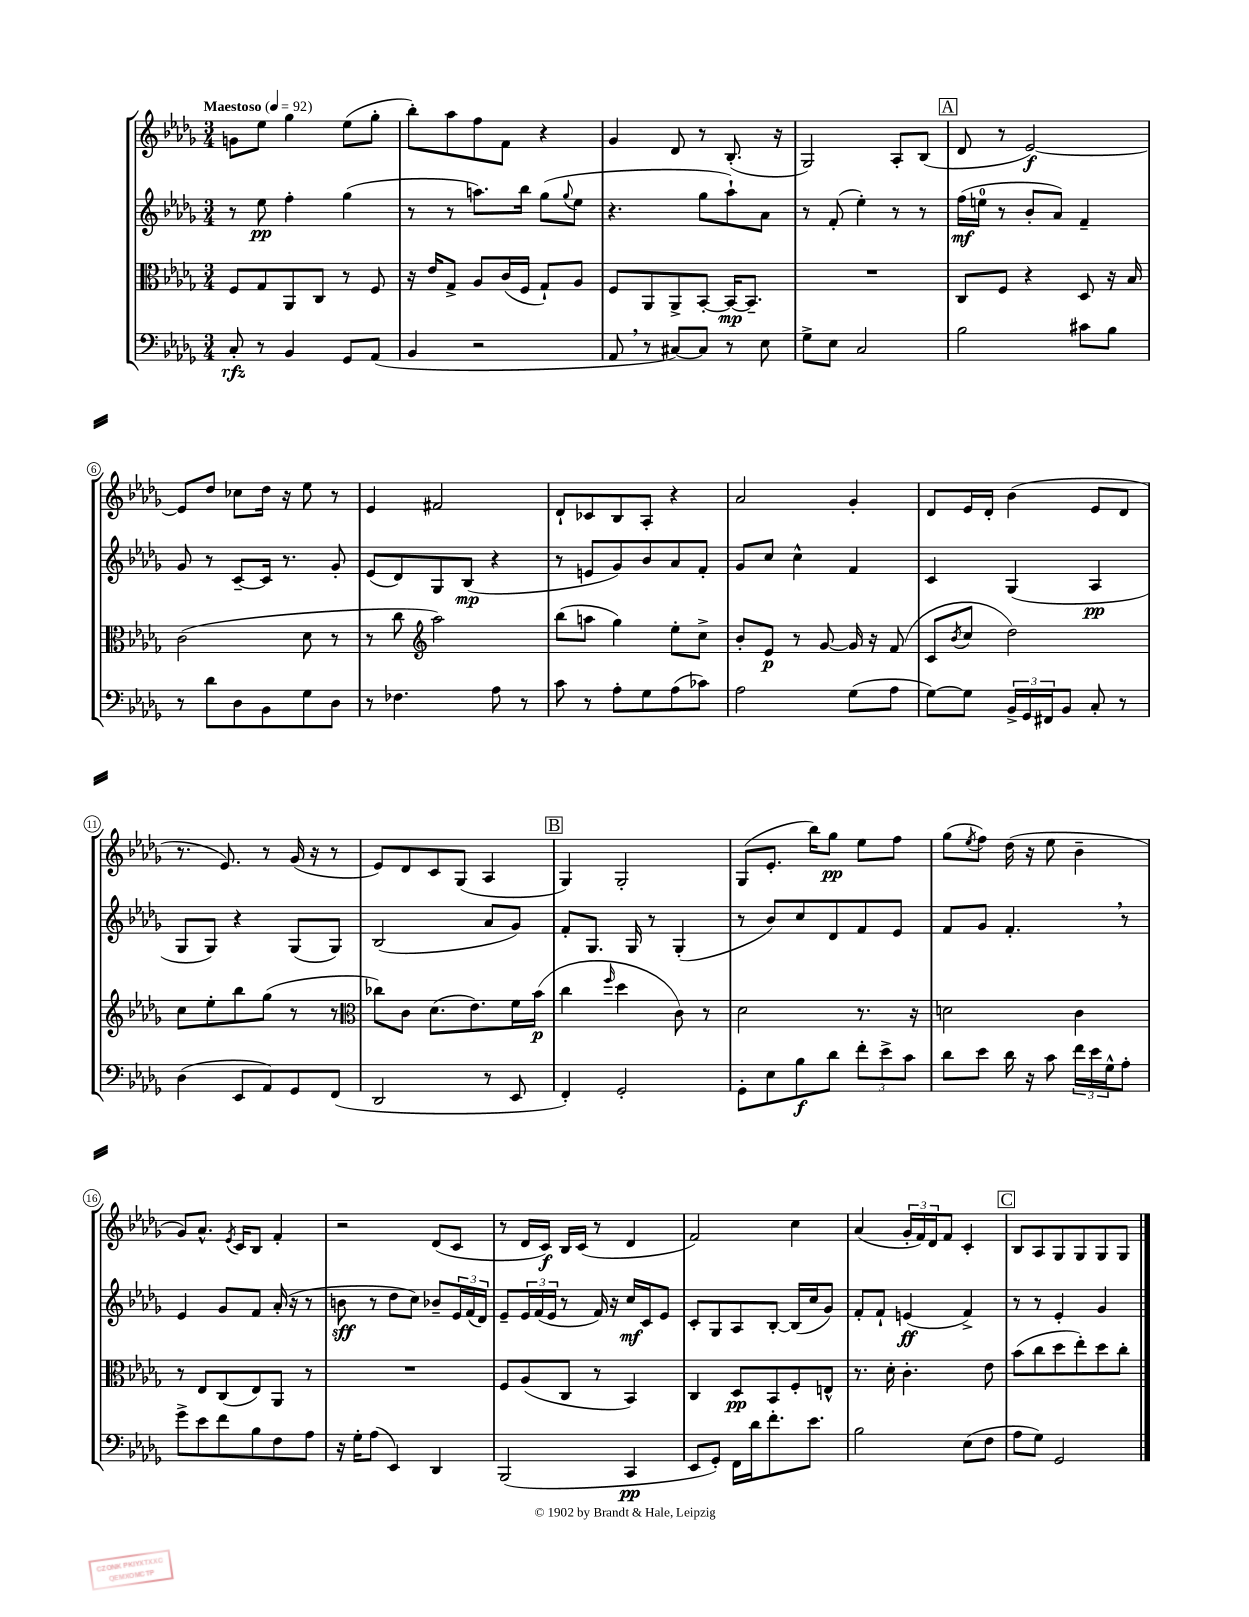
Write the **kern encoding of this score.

**kern	**dynam	**kern	**dynam	**kern	**dynam	**kern	**dynam
*part4	*part4	*part3	*part3	*part2	*part2	*part1	*part1
*staff4	*staff4	*staff3	*staff3	*staff2	*staff2	*staff1	*staff1
*clefF4	*	*clefC3	*	*clefG2	*	*clefG2	*
*k[b-e-a-d-g-]	*	*k[b-e-a-d-g-]	*	*k[b-e-a-d-g-]	*	*k[b-e-a-d-g-]	*
*M3/4	*	*M3/4	*	*M3/4	*	*M3/4	*
*MM92	*	*MM92	*	*MM92	*	*MM92	*
=1	=1	=1	=1	=1	=1	=1	=1
!	!	!	!	!	!	!LO:TX:a:B:t=Maestoso	!
8C'/	rfz	8F/L	.	8r	.	8gn\L	.
8r	.	8G-/	.	8ee-\	pp	8ee-\J	.
4BB-/	.	8AA-/	.	4ff'\	.	4gg-\	.
.	.	8C/J	.	.	.	.	.
8GG-/L	.	8r	.	(4gg-\	.	(8ee-\L	.
(8AA-/J	.	8F/	.	.	.	8gg-'\J	.
=2	=2	=2	=2	=2	=2	=2	=2
4BB-/	.	16r	.	8r	.	8bb-'\L)	.
.	.	16e-/KL	.	.	.	.	.
.	.	8G-^/J	.	8r	.	8aa-\	.
2r	.	8A-/L	.	8.aan\L)	.	8ff\	.
.	.	(16c/L	.	.	.	8f\J	.
.	.	16F/JJ	.	16bb-\Jk	.	.	.
.	.	8G-`/L)	.	(8gg-\L	.	4r	.
.	.	.	.	8qqgg-/	.	.	.
.	.	8A-/J	.	8ee-\J	.	.	.
=3	=3	=3	=3	=3	=3	=3	=3
8AA-,/	.	8F/L	.	4.r	.	4g-/	.
8r	.	8AA-/	.	.	.	.	.
[8C#X/L)	.	8AA-^/	.	.	.	8d-/	.
8C#/J]	.	[8BB-'/J	.	8gg-\L	.	8r	.
8r	.	16BB-/KL_	mp	8aa-`\)	.	(8.B-'/	.
.	.	8.BB-~/J]	.	.	.	.	.
8E-\	.	.	.	8a-\J	.	.	.
.	.	.	.	.	.	16r	.
=4	=4	=4	=4	=4	=4	=4	=4
8G-^\L	.	2.r	.	8r	.	2G-/)	.
8E-\J	.	.	.	(8f'/	.	.	.
2C/	.	.	.	4ee-'\)	.	.	.
.	.	.	.	8r	.	8A-'/L	.
.	.	.	.	8r	.	(8B-/J	.
!!LO:REH:place=s1:t=A
=5	=5	=5	=5	=5	=5	=5	=5
2B-\	.	8C/L	.	(16ff\LL	mf	8d-/	.
.	.	.	.	16een\JJ	.	.	.
.	.	8F/J	.	8r	.	8r	.
.	.	4r	.	8b-'/L	.	[2e-/)	f
.	.	.	.	8a-/J)	.	.	.
8c#X\L	.	8D-/	.	4f~/	.	.	.
8B-\J	.	16r	.	.	.	.	.
.	.	16B-/	.	.	.	.	.
!!LO:LB:g=z
=6	=6	=6	=6	=6	=6	=6	=6
8r	.	(2c\	.	8g-/	.	8e-/L]	.
8d-\L	.	.	.	8r	.	8dd-/J	.
8D-\	.	.	.	[8c~/L	.	8cc-X\L	.
8BB-\	.	.	.	16c/Jk]	.	16dd-\Jk	.
.	.	.	.	8.r	.	16r	.
8G-\	.	8d-\	.	.	.	8ee-\	.
8D-\J	.	8r	.	8g-'/	.	8r	.
=7	=7	=7	=7	=7	=7	=7	=7
8r	.	8r	.	(8e-/L	.	4e-/	.
4.F-X\	.	8cc\	.	8d-/)	.	.	.
*	*	*clefG2	*	*	*	*	*
.	.	2aa-\)	.	8G-/	.	2f#X/	.
.	.	.	.	(8B-/J	mp	.	.
8A-\	.	.	.	4r	.	.	.
8r	.	.	.	.	.	.	.
=8	=8	=8	=8	=8	=8	=8	=8
8c\	.	(8bb-\L	.	8r	.	8d-`/L	.
8r	.	8aan\J	.	8en/L	.	8c-X/	.
8A-'\L	.	4gg-\)	.	8g-/)	.	8B-/	.
8G-\	.	.	.	8b-/	.	8A-'/J	.
(8A-\	.	8ee-'\L	.	8a-/	.	4r	.
8c-X\J)	.	8cc^\J	.	8f'/J	.	.	.
=9	=9	=9	=9	=9	=9	=9	=9
2A-\	.	8b-'/L	.	8g-/L	.	2a-/	.
.	.	8e-/J	p	8cc/J	.	.	.
.	.	8r	.	4cc^^\	.	.	.
.	.	[8g-/	.	.	.	.	.
(8G-\L	.	16g-/]	.	4f/	.	4g-'/	.
.	.	16r	.	.	.	.	.
8A-\J	.	(8f/	.	.	.	.	.
=10	=10	=10	=10	=10	=10	=10	=10
[8G-\L)	.	8c/L	.	4c/	.	8d-/L	.
.	.	8qb-/	.	.	.	.	.
8G-\J]	.	8cc/J	.	.	.	16e-/L	.
.	.	.	.	.	.	16d-'/JJ	.
24BB-^/LL	.	2dd-\)	.	(4G-/	.	(4b-\	.
24GG-/	.	.	.	.	.	.	.
24FF#X/J	.	.	.	.	.	.	.
8BB-/J	.	.	.	.	.	.	.
8C'/	.	.	.	4A-/	pp	8e-/L	.
8r	.	.	.	.	.	8d-/J	.
!!LO:LB:g=z
=11	=11	=11	=11	=11	=11	=11	=11
(4D-\	.	8cc\L	.	8G-/L	.	8.r	.
.	.	8ee-'\	.	8G-/J)	.	.	.
.	.	.	.	.	.	8.e-/)	.
8EE-/L	.	8bb-\	.	4r	.	.	.
8AA-/)	.	(8gg-\J	.	.	.	8r	.
8GG-/	.	8r	.	(8G-/L	.	(16g-/	.
.	.	.	.	.	.	16r	.
(8FF/J	.	8r	.	8G-/J)	.	8r	.
=12	=12	=12	=12	=12	=12	=12	=12
*	*	*clefC3	*	*	*	*	*
2DD-/	.	8cc-X\L)	.	(2B-/	.	8e-/L)	.
.	.	8c\J	.	.	.	8d-/	.
.	.	(8.d-\L	.	.	.	8c/	.
.	.	.	.	.	.	(8G-/J	.
.	.	8.e-\)	.	.	.	.	.
8r	.	.	.	8a-/L	.	4A-/	.
8EE-/	.	16f\L	.	8g-/J)	.	.	.
.	.	(16b-\JJ	p	.	.	.	.
!!LO:REH:place=s1:t=B
=13	=13	=13	=13	=13	=13	=13	=13
4FF'/)	.	4cc\	.	8f'/L	.	4G-/)	.
.	.	.	.	8.G-/J	.	.	.
.	.	16qqff/	.	.	.	.	.
2GG-'/	.	4dd-\	.	.	.	2G-'/	.
.	.	.	.	16G-/	.	.	.
.	.	.	.	8r	.	.	.
.	.	8c\)	.	(4G-'/	.	.	.
.	.	8r	.	.	.	.	.
=14	=14	=14	=14	=14	=14	=14	=14
8GG-'\L	.	2d-\	.	8r	.	(8G-/L	.
8E-\	.	.	.	8b-/L)	.	8.e-'/J	.
8B-\	f	.	.	8cc/	.	.	.
.	.	.	.	.	.	16bb-\KL)	.
8d-\J	.	.	.	8d-/	.	8gg-\J	pp
12f'\L	.	8.r	.	8f/	.	8ee-\L	.
12e-^\	.	.	.	.	.	.	.
.	.	.	.	8e-/J	.	8ff\J	.
12c\J	.	.	.	.	.	.	.
.	.	16r	.	.	.	.	.
=15	=15	=15	=15	=15	=15	=15	=15
8d-\L	.	2dn\	.	8f/L	.	(8gg-\L	.
.	.	.	.	.	.	8qee-/	.
8e-\J	.	.	.	8g-/J	.	8ff\J)	.
16d-\	.	.	.	4.f',/	.	(16dd-\	.
16r	.	.	.	.	.	16r	.
8c\	.	.	.	.	.	8ee-\	.
24f\LL	.	4c\	.	.	.	4b-~\	.
24e-\	.	.	.	.	.	.	.
24G-^^\J	.	.	.	.	.	.	.
8A-'\J	.	.	.	8r	.	.	.
!!LO:LB:g=z
=16	=16	=16	=16	=16	=16	=16	=16
8g-^\L	.	8r	.	4e-/	.	8g-/L)	.
8e-\	.	8E-/L	.	.	.	8.a-^^/J	.
8f\	.	(8C/	.	8g-/L	.	.	.
.	.	.	.	.	.	8qe-/	.
.	.	.	.	.	.	16c/KL	.
8B-\	.	8E-/)	.	8f/J	.	8B-/J	.
8F\	.	8AA-/J	.	(16a-'/	.	4f'/	.
.	.	.	.	16r	.	.	.
8A-\J	.	8r	.	8r	.	.	.
=17	=17	=17	=17	=17	=17	=17	=17
16r	.	2.r	.	8bn\	sff	2r	.
16G-'\KL	.	.	.	.	.	.	.
(8A-\J	.	.	.	8r	.	.	.
4EE-/)	.	.	.	8dd-\L	.	.	.
.	.	.	.	8cc\J)	.	.	.
4DD-/	.	.	.	8b-X~/L	.	(8d-/L	.
.	.	.	.	24e-/L	.	8c/J	.
.	.	.	.	(24f/	.	.	.
.	.	.	.	24d-/JJ)	.	.	.
=18	=18	=18	=18	=18	=18	=18	=18
(2BBB-/	.	8F/L	.	8e-~/L	.	8r	.
.	.	(8A-/	.	24e-/L	.	16d-/LL	.
.	.	.	.	(24f/	.	.	.
.	.	.	.	.	.	16c/JJ)	f
.	.	.	.	24e-/JJ	.	.	.
.	.	8C/J	.	8r	.	16B-/LL	.
.	.	.	.	.	.	(16c/JJ	.
.	.	8r	.	16f/)	.	8r	.
.	.	.	.	16r	.	.	.
4CC/	pp	4BB-/)	.	16cc/LL	mf	4d-/	.
.	.	.	.	16c/J	.	.	.
.	.	.	.	8e-/J	.	.	.
=19	=19	=19	=19	=19	=19	=19	=19
8EE-/L	.	4C/	.	8c'/L	.	2f/)	.
8GG-'/J)	.	.	.	8G-/	.	.	.
16FF\LL	.	8D-/L	pp	8A-/	.	.	.
16d-\J	.	.	.	.	.	.	.
8.f'\	.	8BB-/	.	[8B-'/J	.	.	.
.	.	8F'/	.	(16B-/LL]	.	4cc\	.
8.e-\J	.	.	.	16cc/J	.	.	.
.	.	8En^^/J	.	8g-/J)	.	.	.
=20	=20	=20	=20	=20	=20	=20	=20
2B-\	.	8.r	.	8f'/L	.	(4a-/	.
.	.	.	.	8f`/J	.	.	.
.	.	16d-'\	.	.	.	.	.
.	.	4.c'\	.	(4en/	ff	24g-'/LL	.
.	.	.	.	.	.	24f/)	.
.	.	.	.	.	.	24d-/J	.
.	.	.	.	.	.	8f/J	.
(8E-\L	.	.	.	4f^/)	.	4c'/	.
8F\J	.	8e-\	.	.	.	.	.
!!LO:REH:place=s1:t=C
=21	=21	=21	=21	=21	=21	=21	=21
8A-\L	.	(8b-\L	.	8r	.	8B-/L	.
8G-\J)	.	8cc\	.	8r	.	8A-/	.
2GG-/	.	8dd-\	.	4e-'/	.	8G-/	.
.	.	8ee-'\)	.	.	.	8G-/	.
.	.	8dd-\	.	4g-/	.	8G-/	.
.	.	8cc'\J	.	.	.	8G-/J	.
==	==	==	==	==	==	==	==
*-	*-	*-	*-	*-	*-	*-	*-
